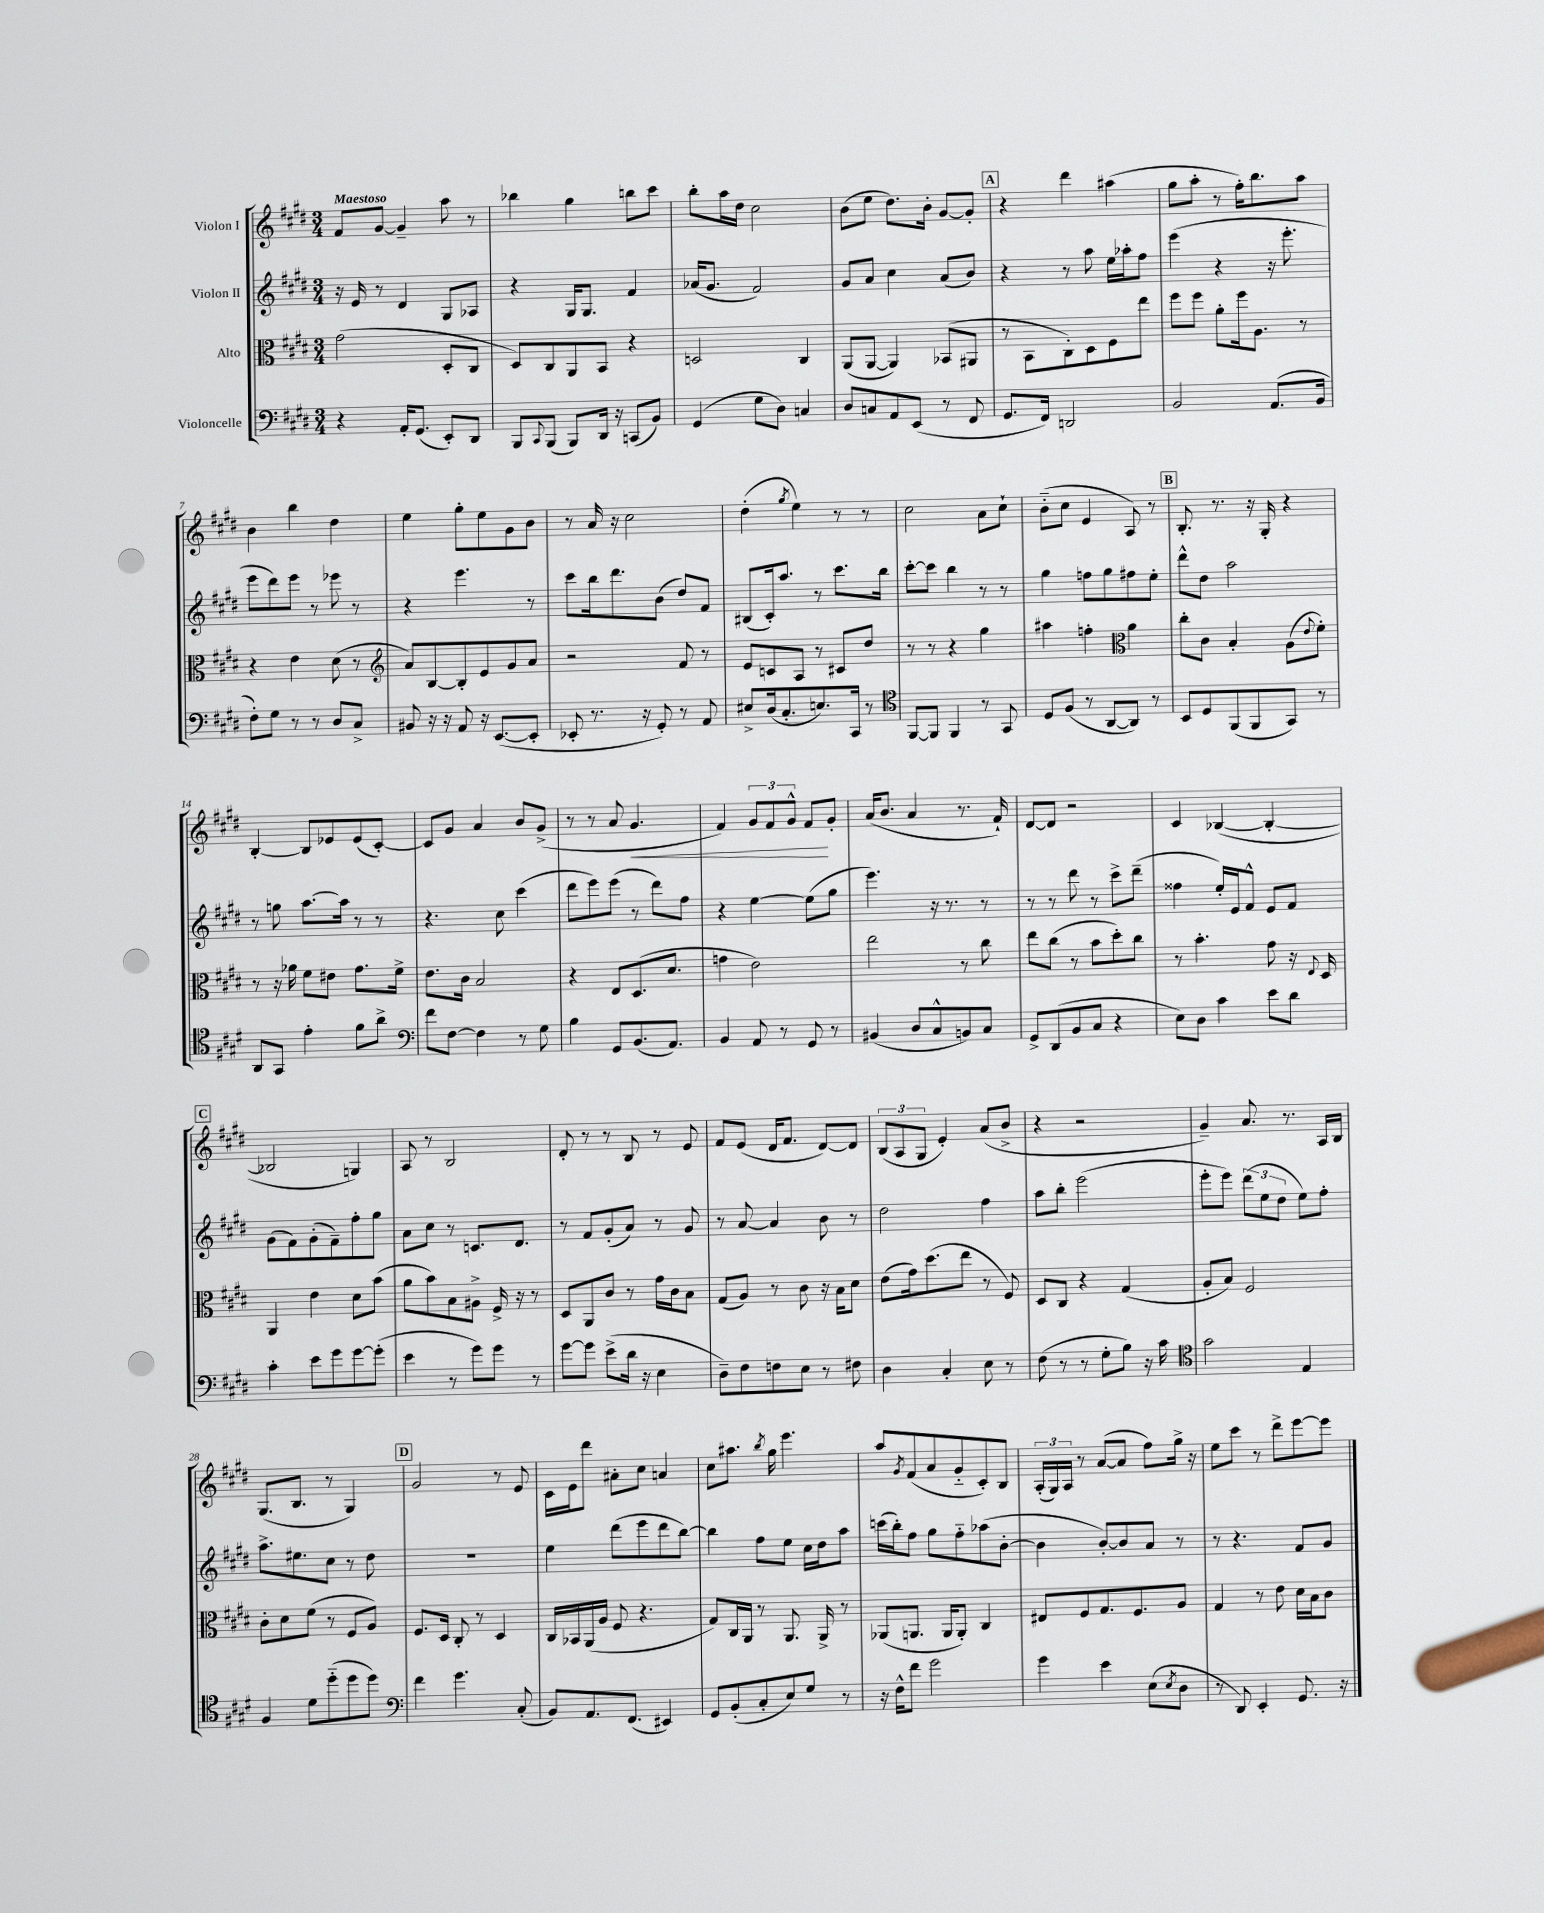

**kern	**kern	**kern	**kern
*staff4	*staff3	*staff2	*staff1
*clefF4	*clefC3	*clefG2	*clefG2
*k[f#c#g#d#]	*k[f#c#g#d#]	*k[f#c#g#d#]	*k[f#c#g#d#]
*M3/4	*M3/4	*M3/4	*M3/4
4r	(2g#	16r	8f#
.	.	16e	.
.	.	8r	[8g#
16AA'	.	4d#	4g#~]
(8.GG#	.	.	.
8EE')	8D#'	8G#	8aa
8DD#	8C#	8A-	8r
=	=	=	=
8BBB	8D#)	4r	4bb-
8qqCC#	.	.	.
(8BBB	8C#	.	.
8BBB)	8AA	16G#	4gg#
.	.	8.G#	.
16DD#	8BB	.	.
16r	.	.	.
(8CC	4r	4f#	8bb
8BB)	.	.	8ccc#
=	=	=	=
(4GG#	2D	(16a-	8bb'
.	.	8.g#	.
.	.	.	16aa
.	.	.	16dd#
8G#	.	2f#)	2cc#
8D#)	.	.	.
4C	4C#	.	.
=	=	=	=
8D#	(8AA	8g#	(8b
8C	[8AA	8a	8ee
8AA	4AA])	4cc#	8.dd#)
(8EE	.	.	.
.	.	.	16b'
8r	(8BB-	(8a	[8g#
8FF#	8AA#	8b)	8g#']
=	=	=	=
8.GG#	8r	4r	4r
.	8BB	.	.
16FF#)	.	.	.
2DD	8C#')	8r	4ddd#
.	8D#	8aa	.
.	8F#	16ee	(4aa#
.	.	16aa-'	.
.	8ee	8ff#	.
=	=	=	=
2BB	8ff#	(4eee	8gg#
.	8ff#	.	8aa'
.	8a'	4r	8r
.	16ff#	.	16ff#')
.	8.A	.	8.bb
(8.AA	.	16r	.
.	.	8.eee'	.
.	8r	.	8aa
16BB	.	.	.
=	=	=	=
8F#')	4r	8eee	4b
8G#	.	8ddd#)	.
8r	4e	8eee	4bb
8r	.	8r	.
8D#	(8d#	8eee-	4dd#
8C#^	8r	8r	.
=	=	=	=
*	*clefG2	*	*
8BB#	8a)	4r	4ee
16r	[8B	.	.
16r	.	.	.
8AA	8B']	4.eee	8gg#'
16r	8e	.	8ee
([8.EE	.	.	.
.	8g#	.	8g#
8EE']	8a	8r	8b
=	=	=	=
8EE-'	2r	8ccc#	8r
8.r	.	16bb	16a
.	.	8.ddd#	16r
.	.	.	2cc#
16r	.	.	.
8GG#')	.	(8b	.
8r	8f#	8dd#)	.
8AA	8r	8f#	.
=	=	=	=
8E#^	8e	(8B#	(4dd#'
(16D#	8c	16c#')	.
8.C#'	.	8.aa	.
.	.	.	8qgg#
.	8A	.	4ee)
8.E)	8r	8r	.
.	8c#	8.ccc#	8r
16CC#	.	.	.
8r	8dd#	.	8r
.	.	16bb	.
=	=	=	=
*clefC4	*	*	*
[8FF#	8r	[8ccc#'	2cc#
8FF#]	8r	8ccc#]	.
4FF#	4r	4bb	.
8r	4gg#	8r	8a
8GG#	.	8r	8cc#`
=	=	=	=
8D#	4aa#	4gg#	(8b'~
(8F#	.	.	8cc#
8r	4ff'	8ff	4e
[8AA	.	8gg#	.
*	*clefC3	*	*
8AA])	4a	8ff#	8A)
8r	.	8ee'	8r
=	=	=	=
8BB	8cc#'	8ddd#^^	8.B'
8D#	8c#	8dd#	.
.	.	.	8.r
(8FF#	4B'	2aa	.
8FF#	.	.	16r
.	.	.	16G#'
8GG#)	(8A	.	4r
.	8qqe	.	.
8r	8f#')	.	.
=	=	=	=
8AA	8r	8r	[4B'
8GG#	16r	8gg	.
.	16a-	.	.
4e'	8f#	[8.aa	8B]
.	8e#	.	8e-
.	.	16aa]	.
8f#	8.g#	8r	(8e-
8a^	.	8r	[8c#')
.	16f#^	.	.
=	=	=	=
*clefF4	*	*	*
8f#	8.e	4.r	8c#]
[8F#	.	.	8g#
.	16c#	.	.
4F#]	2B	.	4a
.	.	8cc#	.
8r	.	(4ccc#	8b
8G#	.	.	(8g#^
=	=	=	=
4B	4r	8ddd#	8r
.	.	8eee)	8r
8GG#	8E	(8eee	8a
(8.BB	(8.D#	8r	4.g#
.	.	8ddd#)	.
8.AA)	8.d#	.	.
.	.	8ff#	.
=	=	=	=
4BB	4g	4r	4f#)
8AA	2e)	[4ee	12g#
.	.	.	12f#
8r	.	.	.
.	.	.	12g#^^
8GG#	.	(8ee]	8f#
8r	.	8gg#	8g#'
=	=	=	=
(4BB#	2ee	4.eee)	(16a
.	.	.	8.b
8D#	.	.	4a
8C#^^	.	16r	.
.	.	8.r	.
8BB)	8r	.	8.r
8C#	8cc#	8r	.
.	.	.	16f#`)
=	=	=	=
8GG#^	8ee	8r	[8d#
(8DD#	(8cc#	8r	8d#]
8BB	8r	8ddd#	2r
8C#	8b	8r	.
4r	8dd#')	8ccc#^	.
.	8cc#	(8ddd#~	.
=	=	=	=
8E)	8r	4ff##	4c#
8D#	4.b'	.	.
4c#	.	16ee')	([4B-
.	.	16e	.
.	.	8f#^^	.
8e	8g#	8e	4B-'_
8d#	16r	8f#	.
.	8qqE	.	.
.	16D#	.	.
=	=	=	=
4c#'	4AA	(8g#	2B-]
.	.	8f#)	.
8e	4e	(8g#'	.
8g#	.	8f#~)	.
[8g#	8d#	8ff#'	4G)
(8g#']	(8b	8gg#	.
=	=	=	=
4e	8a	8a	8A
.	8b)	8cc#	8r
8r	8B	8r	2B
8g#)	8A#^	8.c	.
8g#	16F#^	.	.
.	16r	8.d#	.
8r	8r	.	.
=	=	=	=
[8g#	8D#	8r	8d#'
8g#]	8AA	8f#	8r
(8e^	8c#	(8g#'	8r
16d#	8r	8a)	8B
16r	.	.	.
4E	16g#	8r	8r
.	16c#	.	.
.	8B	8g#	8e
=	=	=	=
8D#~)	(8G#	8r	8f#
8F#	8A)	[8a	(8e
8F	8r	4a]	16d#
.	.	.	8.f#
8E	8c#	.	.
8r	16r	8b	[8d#)
.	16B	.	.
8F#	8d#	8r	8d#]
=	=	=	=
4D#	(8e	2dd#	(12B
.	.	.	12A
.	16g#)	.	.
.	.	.	12G#
.	(8.dd#	.	.
4C#'	.	.	4e')
.	8ee	.	.
8E	8r	4ff#	(8a
8r	8F#)	.	8b^
=	=	=	=
(8F#	8D#	8aa	4r
8r	8C#	8bb'	.
8r	4r	(2eee	2r
8G#'	.	.	.
8B)	(4G#	.	.
16r	.	.	.
16c#	.	.	.
=	=	=	=
*clefC4	*	*	*
2g#	8A'	8eee'	4g#~)
.	8B)	8eee)	.
.	2F#	(12ddd#	8.a
.	.	12ee	.
.	.	12dd#	.
.	.	.	8.r
4E	.	8ee)	.
.	.	8ff#'	16A
.	.	.	16B
=	=	=	=
4F#	8c#'	8.aa^	(8.G#
.	8d#	.	.
.	.	8.ee#	8.B
8d#	(8f#	.	.
(8dd#'~	8r	8cc#	8r
8dd#	8F#	8r	4G#)
8dd#)	8A)	8dd#	.
=	=	=	=
*clefF4	*	*	*
4f#	8.F#	2.r	2g#
.	16D#	.	.
4.g#	8C#'	.	.
.	8r	.	.
.	4D#	.	8r
(8C#'	.	.	8e
=	=	=	=
8BB)	16C#	4ee	16c#
.	16BB-	.	16e
8.AA	(16AA	.	8ddd#
.	16A	.	.
.	8F#	(8ddd#	8a#'
(8.FF#	.	.	.
.	4.r	8eee	8cc#
4EE#)	.	8ddd#	4a
.	.	[8bb)	.
=	=	=	=
8GG#	8G#)	4bb]	8cc#
(8BB'	16C#	.	8.aa#
.	16AA	.	.
8C#'	8r	8ff#	.
.	.	.	8qbb
.	.	.	16gg#
8E)	8.AA	8ee	4.eee
8G#	.	16cc#	.
.	16AA^	16dd#	.
8r	8r	8aa	.
=	=	=	=
16r	(8AA-	(16ccc	8aa
16F#^^	.	16bb')	.
.	.	.	8qg#
8f#	8.AA	8ff#	(8f#
2g#	.	8gg#	8a
.	16AA	.	.
.	8AA')	8ff#'~	8g#'~
.	4C#	(8aa-	8c#')
.	.	[8b'	8B
=	=	=	=
4g#	8E#	4b]	(24A'
.	.	.	24G#)
.	.	.	24A
.	8F#	.	8r
4e	8.G#	[8b')	([8a
.	.	8b]	8a]
.	8.F#	.	.
(8E	.	8a	8ff#)
8qE	.	.	.
8D#	8A	8r	16gg#^
.	.	.	16r
=	=	=	=
8r	4G#	8r	8ee
8DD#)	.	4.r	8ccc#
4EE'	8r	.	8r
.	8e	.	8ddd#^
8.GG#	16d#	8f#	[8eee
.	16B	.	.
.	8c#	8g#	8eee]
16r	.	.	.
==	==	==	==
*-	*-	*-	*-
